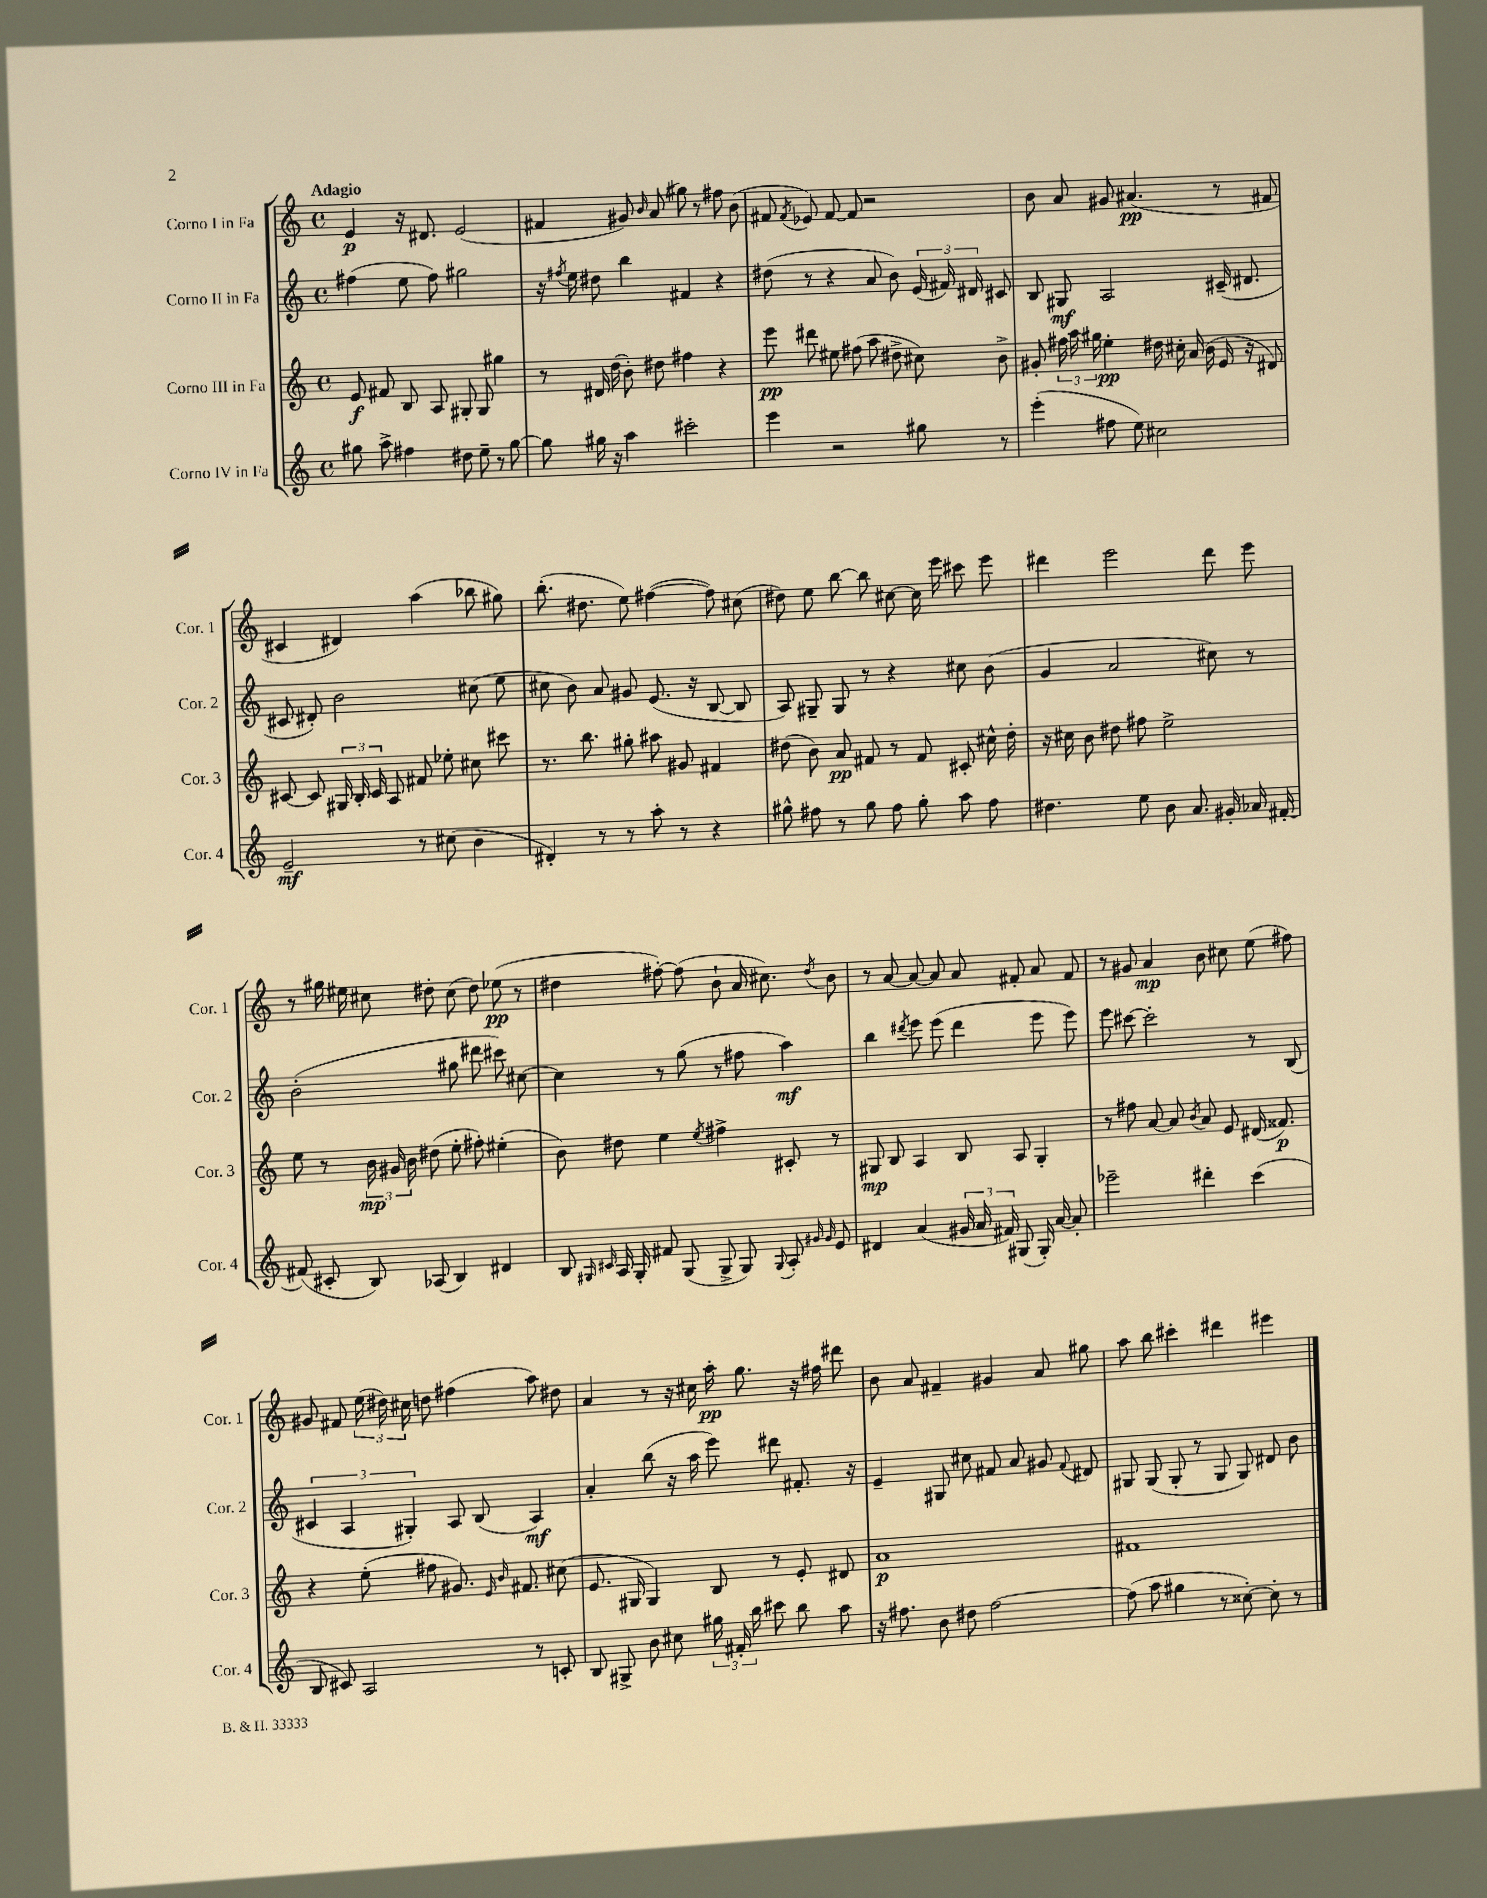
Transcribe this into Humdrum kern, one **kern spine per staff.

**kern	**kern	**kern	**kern
*staff4	*staff3	*staff2	*staff1
*clefG2	*clefG2	*clefG2	*clefG2
*k[]	*k[]	*k[]	*k[]
*M4/4	*M4/4	*M4/4	*M4/4
*met(c)	*met(c)	*met(c)	*met(c)
8gg#\	8e/	(4ff#\	4e/
8aa^\	8f#/	.	.
4ff#\	8B/	8ee\	16r
.	.	.	8.d#/
.	8A/	8ff#\)	.
8dd#\	8G#'/	2gg#\	(2e/
8ee~\	8G#/	.	.
8r	4gg#\	.	.
[8gg#\	.	.	.
=	=	=	=
8gg#\]	8r	16r	4f#/
.	.	8qff#/	.
.	.	16ee\	.
16gg#\	16d#/	8dd#\	.
16r	(16dd\	.	.
4aa\	8b'\)	4bb\	8g#/)
.	.	.	16qqb/
.	8dd#\	.	(8a/
2ccc#'\	4ff#\	4f#/	8gg#\)
.	.	.	8r
.	4r	4r	8ff#\
.	.	.	(8b\
=	=	=	=
4eee\	8eee\	(8dd#\	8f#/
.	.	.	8qf#/
.	8ddd#\	8r	8e-/)
2r	8ee#\	4r	[8f#/
.	(8ff#\	.	8f#/]
.	8aa\	8a/	2r
.	8dd#^\	8b\)	.
8gg#\	8cc#\)	(24e/	.
.	.	24f#/)	.
.	.	24d#/	.
8r	8b^\	8c#/	.
=	=	=	=
(4eee'\	8g#'/	8B/	8b\
.	24ff#\	8G#/	8a/
.	24aa\	.	.
.	24gg#\	.	.
8ff#\	4ee'\	2A/	8g#/
8ee\)	.	.	(4.a#/
2cc#\	16dd#\	.	.
.	16cc#'\	.	.
.	(16a/	.	.
.	16b\	.	.
.	16e/	(16c#~/	8r
.	16r	8.d#/	.
.	8d#/)	.	8f#/
=	=	=	=
2e~/	[8c#/	8c#/	4c#/
.	8c#/]	8d#'/)	.
.	24G#/	2b\	4d#/)
.	24B'/	.	.
.	24c#/	.	.
.	8A/	.	.
8r	8f#/	.	(4aa\
(8cc#\	8ee-'\	.	.
4b\	8cc#\	(8cc#\	8bb-\
.	8ccc#\	8ee\	8gg#\)
=	=	=	=
4d#'/)	8.r	8cc#\	(8.bb'\
.	.	8b\)	.
.	8.bb\	.	8.dd#\
8r	.	8a/	.
8r	8gg#'\	8g#/	8ee\)
8aa'\	8aa#\	(8.e/	([4ff#\
8r	8g#/	.	.
.	.	16r	.
4r	4f#/	[8B/	8ff#\])
.	.	8B/]	(8cc#\
=	=	=	=
8gg#^^\	(8dd#\	8A/)	8dd#\)
8ff#\	8b\)	8G#~/	8ee\
8r	8a/	8G#/	[8bb\
8gg#\	8f#/	8r	8bb\]
8ff#\	8r	4r	[8cc#\
8gg#'\	8f#/	.	16cc#\]
.	.	.	16eee\
8aa\	8c#'/	8cc#\	8ccc#\
8ff#\	16cc#^^\	(8b\	8eee\
.	16dd#'\	.	.
=	=	=	=
4.dd#\	16r	4g/	4ddd#\
.	16cc#\	.	.
.	8b\	.	.
.	8dd#\	2a/	2eee\
8ee\	8ff#\	.	.
8b\	2ee^\	.	.
8.a/	.	.	.
.	.	8cc#\)	8ddd#\
16g#'/	.	.	.
16a-/	.	8r	8eee\
[16f#'/	.	.	.
=	=	=	=
(8f#/]	8ee\	(2b'\	8r
8c#'/	8r	.	16gg#\
.	.	.	16ee#\
8B/)	24b\	.	8cc#\
.	24g#/	.	.
.	24b\	.	.
(8A-/	(8dd#\	.	8dd#'\
4B/)	8ee'\	8gg#\	(8cc#\
.	8ff#'\)	8ddd#\	8dd#\)
4d#/	(4ee#'\	8ccc#\)	(8ee-\
.	.	[8cc#\	8r
=	=	=	=
8B/	8b\)	4cc#\]	4dd#\
16qqG#/	.	.	.
16qqc#/	.	.	.
16A/	8dd#\	.	.
16G#'/	.	.	.
8f#/	4ee\	8r	[8ff#'\)
(8G#/	.	(8gg\	(8ff#\]
.	8qee/	.	.
8G#^/	4ff#^\	8r	8b`\
8G#/)	.	8ff#\	16a/
.	.	.	8.cc#\)
8qqG#/	.	.	.
8A'/	8c#'/	4aa\)	.
16qqg#/	.	.	.
16qqg#/	.	.	8qdd#/
8e/	8r	.	8b\
=	=	=	=
4d#/	8G#/	4bb\	8r
.	8B/	.	[8a/
.	.	8qddd#/	.
(4a/	4A/	8eee\	8a/_
.	.	(8eee\	8a/]
24g#/	8B/	4ddd#\	8a/
24a/	.	.	.
24f#/)	.	.	.
(8G#/	8A/	.	8f#'/
16G#'/)	4G#'/	8eee\	8a/
[16a/	.	.	.
8a'/]	.	8eee\)	8f#/
=	=	=	=
2eee-~\	8r	8eee\	8r
.	8ff#\	[8ccc#\	8g#/
.	[8a/	2ccc#'\]	4a/
.	8a/]	.	.
.	8qb/	.	.
4ddd#'\	8a/	.	8b\
.	8e/	.	8cc#\
(4ccc\	(16d#/	8r	(8ee\
.	8.f##/)	.	.
.	.	(8B/	8ff#\)
=	=	=	=
8B/	4r	6c#/	8g#/
8c#/)	.	.	8f#/
.	.	6A/	.
2A/	(8ee'\	.	(24ee\
.	.	.	24dd#\)
.	.	6G#'/)	24cc#\
.	8ff#\	.	8dd\
.	8.g#/)	8A/	(4ff#\
.	.	(8B/	.
.	16qqe/	.	.
.	16qqb/	.	.
.	8.f#/	.	.
8r	.	4A/)	8aa\)
8c'/	(8cc#\	.	8dd#\
=	=	=	=
8B/	8.e/	4a'/	4a/
8G#^/	.	.	.
.	16G#/	.	.
8b\	4G#/)	(8bb\	8r
8cc#\	.	16r	16r
.	.	16aa\	16cc#\
24gg#\	8B/	8eee\)	16aa'\
24f#'/	.	.	.
.	.	.	8.gg\
24bb\	.	.	.
8ccc#\	8r	8ddd#\	.
8bb\	8e'/	8.f#'/	16r
.	.	.	16ff#\
8aa\	8d#/	.	8ddd#\
.	.	16r	.
=	=	=	=
16r	1a	4e~/	8b\
8.ff#\	.	.	.
.	.	.	8a/
8b\	.	8G#/	4f#~/
8dd#\	.	8cc#\	.
[2ff#\	.	8f#/	4g#/
.	.	8a/	.
.	.	8g#/	8a/
.	.	8qqf#/	.
.	.	8d#/	8gg#\
=	=	=	=
(8ff#\]	1f#	8G#/	8aa\
8aa\	.	(8G#/	8bb\
4gg#\	.	8G#'/	4ccc#'\
.	.	8r	.
8r	.	8G#/	4ddd#\
[8cc##'\)	.	8G#/)	.
8cc##'\]	.	8d#/	4eee#\
8r	.	8b\	.
==	==	==	==
*-	*-	*-	*-
